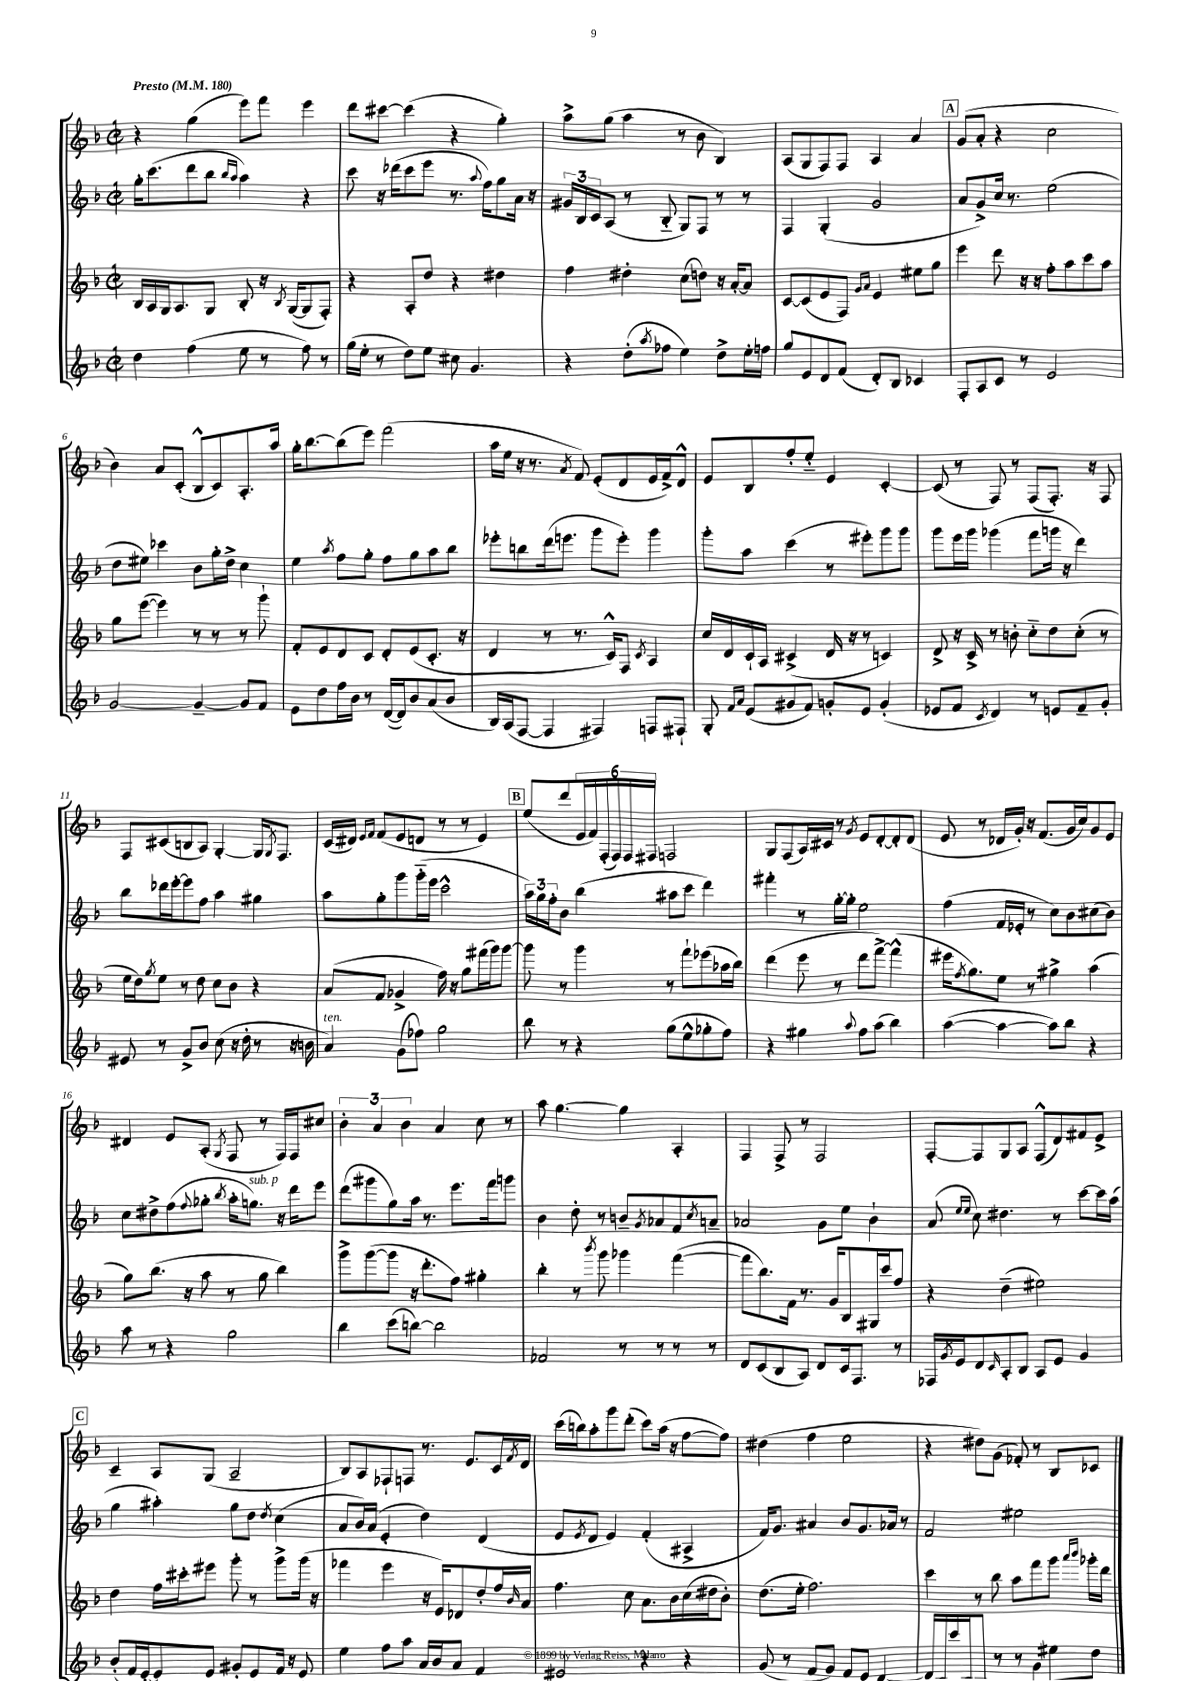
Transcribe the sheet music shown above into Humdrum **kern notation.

**kern	**kern	**kern	**kern
*staff4	*staff3	*staff2	*staff1
*clefG2	*clefG2	*clefG2	*clefG2
*k[b-]	*k[b-]	*k[b-]	*k[b-]
*M2/2	*M2/2	*M2/2	*M2/2
*met(c|)	*met(c|)	*met(c|)	*met(c|)
*MM180	*MM180	*MM180	*MM180
4dd\	16B-/LL	16gg'\LK	4r
.	16A/	(8.ccc\	.
.	16G/J	.	.
.	8.A/	.	.
(4ff\	.	8ddd\	(4gg\
.	8G/J	8bb-\J	.
.	.	16qqbb-/LL	.
.	.	16qqaa/JJ	.
8ee\	8B-'/	4aa\)	8eee\L)
8r	16r	.	8fff\J
.	8qB-/	.	.
.	([16G/LK	.	.
8ff\)	8G/]	4r	4eee\
8r	8F'/J)	.	.
=	=	=	=
(16gg\LL	4r	8ccc\	8ddd\L
16ee'\JJ	.	.	.
8r	.	16r	[8ccc#\J
.	.	(16ddd-\LK	.
8dd\L)	8A'/L	8ccc\	(4ccc#\]
8ee\J	8dd/J	8eee\J	.
8cc#\	4r	8.r	4r
4.g/	.	.	.
.	.	8qqaa/	.
.	.	16ff\LK)	.
.	4dd#\	8gg\	4gg'\)
.	.	16a\Jk	.
.	.	16r	.
=	=	=	=
4r	4ff\	24g#/LL	8aa^\L
.	.	24B-/	.
.	.	24c/J	.
.	.	(8A/J	(8gg\J
(8dd'\L	4dd#'\	8r	4aa\
8qaa/	.	.	.
8ff-\J	.	8B-'~/	.
4ee\)	(8cc\L	8G/L)	8r
.	8dd\J)	8F/J	8b-\
8dd^\L	16r	8r	4B-/)
.	[16a'/LK	.	.
16ee'\L	8a/]J	8r	.
16ff\JJ	.	.	.
=	=	=	=
8gg/L	[8c/L	4F/	(8A/L
8e/	(8c/]	.	8G/
8d/	8e/	(4G'/	8F/)
(8f/J	8F/J)	.	8F/J
.	16qqg/LL	.	.
.	16qqa/JJ	.	.
8d'/L)	4e/	2g/	4A/
8B-/J	.	.	.
4c-/	8ee#\L	.	4a/
.	8gg\J	.	.
=	=	=	=
8F'/L	4eee\	8a/L	(8g/L
8A/	.	8g^/)	8a'/J
8c/J	8ddd\	16cc/Jk	4r
.	.	8.r	.
8r	16r	.	.
.	16r	.	.
2e/	8ff'\L	(2ee\	2cc\
.	8aa\	.	.
.	8ccc\	.	.
.	8aa\J	.	.
=	=	=	=
[2g/	8gg\L	8dd\L	4b-\)
.	([8eee\J	8ee#\J)	.
.	4eee\])	4ccc-\	8a/L
.	.	.	(8c'/J
4g~/_	8r	8b-\L	8B-^^/L
.	8r	16gg'\L	8c/)
.	.	16dd^\JJ	.
8g/]L	8r	4cc\	8.A'/
8f/J	8ggg`\	.	.
.	.	.	16aa/Jk
=	=	=	=
8e\L	8f'/L	4ee\	16gg'\LK
.	.	.	[8.bb-\
8dd\	8e/	.	.
.	.	8qaa/	.
16ff\L	8d/	8ff\L	(8bb-\]
16b-\JJ	.	.	.
8r	8c/J	8gg'\J	8eee\J)
([16d/LL	8d'/L	8ff\L	(2fff\
16d/]J)	.	.	.
8b-/	(8e/	8gg\	.
(8a/	8.c'/J	8aa\	.
8b-/J	.	8bb-\J	.
.	16r	.	.
=	=	=	=
16B-/LL)	4d/	8eee-'\L	16aa\LL
(16A/J	.	.	16ee\JJ
[8F/J	.	8bb\	16r
.	.	.	8.r
4F/]	8r	(16ddd\k	.
.	.	8.eee\J	.
.	.	.	8qa/
.	8.r	.	8f/)
4F#/)	.	8ggg\L	(8e'/L
.	16c^^/LK)	.	.
.	8F/J	8eee'\J)	8d/
.	8qc/	.	.
8F/L	4A/	4ggg\	16e/L
.	.	.	16f^/J)
8F#`/J	.	.	8d^^/J
=	=	=	=
8G'/	16cc/LL	8ggg'\L	8e/L
.	16d/	.	.
16qqf/LL	.	.	.
16qqa/JJ	.	.	.
(8e/L	16c`/	8aa\J	8B-/
.	16A/JJ	.	.
8g#/	(4c#^/	(4ccc\	8ff'/
8f/J)	.	.	8ee'~/J
8g'/L	16d/	8r	4e/
.	16r	.	.
8e/J	8r	8eee#'\L)	.
(4g'/	4c/)	8ggg\	[4c'/
.	.	8ggg\J	.
=	=	=	=
8e-/L	8d^/	8ggg\L	(8c/]
8f/J	16r	16eee\L	8r
.	16c^/	16ggg\JJ	.
8qc/	.	.	.
4d/)	8r	(4ggg-\	8F/)
.	8b'\	.	8r
8r	8cc'~\L	8fff\L	(8F/L
8e/L	8dd\	16ggg\Jk	8.F'/J)
.	.	16r	.
8f~/	(8cc'\J	4ddd\)	.
.	.	.	16r
8g'/J	8r	.	8F/
=	=	=	=
8e#/	16ee\LL	8bb-\L	8F/L
.	16dd\J)	.	.
.	8qgg/	.	.
8r	8ee\J	16ddd-\L	(8c#/
.	.	[16eee'\J	.
8g^/L	8r	8eee\]	8B/
8b-/J	8dd\	8ff\J	8A/J)
(8cc\	8cc\L	4aa\	[4G'/
16r	8b-\J	.	.
16dd'\	.	.	.
8r	4r	4gg#\	16G/]LK
.	.	.	8qG/
.	.	.	8.F/J
16r	.	.	.
16b\	.	.	.
=	=	=	=
4a/)	(8a/L	8aa\L	(16c/LL
.	.	.	16d#/JJ)
.	.	.	16qqe/LL
.	.	.	16qqf/JJ
.	8f/J	8gg'\	(8f/L
(8g\L	4g-^/	8ggg\	8e/
8ff-\J)	.	(16ggg'~\L	8d/J
.	.	16eee\JJ	.
2gg\	16ff\)	2ccc^^\	8r
.	16r	.	.
.	8gg\L	.	8r
.	(16fff#\L	.	4e/)
.	16ggg\J)	.	.
.	[8ggg\J	.	.
=	=	=	=
8bb-\	8ggg\]	24aa\LL)	(8ee/L
.	.	24gg\	.
.	.	24ff'\J	.
8r	8r	8b-\J	8ddd/
4r	4ggg\	(4bb-\	24e/L
.	.	.	24f/)
.	.	.	(24F'/
.	.	.	24F/)
.	.	.	24F/
.	.	.	24F#/JJ
(8gg\L	8r	8aa#\L	2F/
8ee^^\	8fff`\L	8ccc\J	.
8gg-'\	(8eee-\	4ddd\)	.
8ff\J)	16aa-\L	.	.
.	16bb-\JJ)	.	.
=	=	=	=
4r	(4ddd\	4fff#'\	8G/L
.	.	.	(8F/
4gg#\	8eee\	8r	16A/L)
.	.	.	16c#/JJ
.	8r	[16gg'\LL	8r
.	.	16gg'\]JJ	.
8qqaa/	.	.	8qg/
8ff\L	8ddd\L	2ee\	8e/L
(8aa\J	[8fff^\J)	.	[8d'/
4bb-\)	(4fff^^\]	.	8d'/]
.	.	.	(8d/J
=	=	=	=
([4aa\	16eee#\LK	(4ff\	8e/
.	8qff/	.	.
.	8.gg\)	.	.
.	.	.	8r
4aa\_	8ee\J	16f/LL	16d-/LL
.	.	16e-'/JJ	16g'/JJ)
.	8r	8r	16r
.	.	.	(8.f/L
8aa\]L)	4gg#^\	8cc\L)	.
8bb-\J	.	8b-\	16g/L
.	.	.	16cc/J)
4r	(4aa\	(8cc#\	8g/
.	.	8b-\J)	8e/J
=	=	=	=
8aa\	8gg\L)	8cc\L	4d#/
8r	(8.bb-\J	8dd#^\	.
4r	.	(8ff\	8e/L
.	16r	.	.
.	.	8qqff/	.
.	8aa\	8gg-'\J	(8A'/J
.	.	8qbb-/	8qG/
2gg\	8r	16aa'\LK	8F/
.	.	8.gg\J)	.
.	8gg\	.	8r
.	4bb-\)	16r	16F/LL)
.	.	16ddd\LK	16F/J
.	.	8eee\J	8cc#/J
=	=	=	=
4bb-\	8ggg^\L	(8ddd\L	6b-'\
.	([8ggg\	8ggg#\	.
.	.	.	6a/
(8ccc\L	8ggg\]J	8gg\)	.
.	.	.	6b-\
[8bb\J)	16r	16aa\Jk	.
.	8.ddd'\L	8.r	.
2bb\]	.	.	4a/
.	8ff\J)	8.eee\L	.
.	4gg#'\	.	8cc\
.	.	16fff\k	.
.	.	8ggg\J	8r
=	=	=	=
2f-/	4bb-'\	4b-\	8aa\
.	.	.	[4.gg\
.	8r	8dd'\	.
.	8qbbb-/	.	.
.	8ggg\	8r	.
8r	4ggg-\	8b~/L	4gg\]
.	.	8qg/	.
8r	.	8a-/	.
8r	([4fff\	8f/	4A'/
.	.	8qcc/	.
8r	.	8a~/J	.
=	=	=	=
8d/L	8fff\]L	2a-/	4F/
(8c/	8.bb-\)	.	.
8B-/	.	.	8F^/
.	16f\Jk	.	.
8A/J)	8.r	.	8r
8d/L	.	8g\L	2F/
.	16g/LK	.	.
16c/k	8B-/	8ee\J	.
8.F/J	.	.	.
.	16G#/L	4b-`\	.
.	16ccc/J	.	.
8r	8ff/J	.	.
=	=	=	=
16F-/LL	4r	(8a/	[8F'/L
8qg/	.	.	.
16e/J	.	.	.
.	.	16qqee/LL	.
.	.	16qqee/JJ	.
8d/	.	8cc\)	8F/]
16qqc/	.	.	.
8A'/	(4dd~\	4.dd#\	8G/
8B-/J	.	.	8A/J
8A/L	2ee#\)	.	(8F^^/L
8e/J	.	8r	8d/)
4g/	.	[8ccc\L	8f#/
.	.	16ccc\]L	8e^/J
.	.	(16aa\JJ	.
=	=	=	=
(8b-'/L	4dd\	4gg\	4c~/
16f/L	.	.	.
[16e'~/J)	.	.	.
8e/]	16ff\LL	4aa#'\)	8A/L
.	16ccc#'\J	.	.
8e/J	8eee#\J	.	(8G/J
8g#'/L	8ggg'\	8gg\L	2A~/
(8e/	8r	8dd\J	.
.	.	8qdd/	.
16f/Jk	8ggg^\L	(4cc\	.
16r	.	.	.
8e/)	(16ggg\Jk	.	.
.	16r	.	.
=	=	=	=
4ee\	4fff-\	8a/L	8B-/L)
.	.	16b-/L)	8A/
.	.	(16a/JJ	.
8ff\L	4eee\	4e'/	8F-`/
8aa\J	.	.	8F/J
16a/LL	16r	4dd\)	8.r
16b-/J	16e/LK)	.	.
8a/J	8d-/	.	.
.	.	.	8.e/L
4f/	8dd'/	(4d/	.
.	16ff/L	.	16c/L
.	16qqb-/	.	8qf/
.	16a/JJ	.	16d/JJ
=	=	=	=
2e#/	4.ff\	8e/L	(16ccc\LL
.	.	.	16bb\J)
.	.	8qe/	.
.	.	8d/J	8aa'\
.	.	4e/)	8ggg\
.	8cc\	.	(8ddd'\J
4r	8.a\L	(4f'/	8ccc\L)
.	.	.	(16aa\Jk
.	16b-\L	.	16r
4r	(16cc\	4A#^/	[8ff\L
.	16dd#\J	.	.
.	8b-'\J)	.	8ff\]J)
=	=	=	=
(8g/	(8.dd\L	16f/LK)	(4dd#\
.	.	8.g/J	.
8r	.	.	.
.	16ee'\Jk	.	.
8f/L	2.ff\)	4a#/	4ff\
8g/J)	.	.	.
8f/L	.	8b-/L	2ee\
8e/J	.	8.g/	.
[4d'/	.	.	.
.	.	16a-/Jk	.
.	.	8r	.
=	=	=	=
16d/]LL	4ccc\	2f/	4r
(16B-/	.	.	.
16ccc/	.	.	.
16B-/J)	.	.	.
8A/J	8r	.	8dd#\L)
8r	8bb-\	.	(8g\J
8r	8aa\L	2ee#\	8f-'/)
8g\L	8fff\	.	8r
8ee#\	8ggg\J	.	8B-/L
.	16qqaaa/LL	.	.
.	16qqbbb-/JJ	.	.
8dd\J	16ggg-'\LL	.	8c-/J
.	16ddd\JJ	.	.
==	==	==	==
*-	*-	*-	*-
